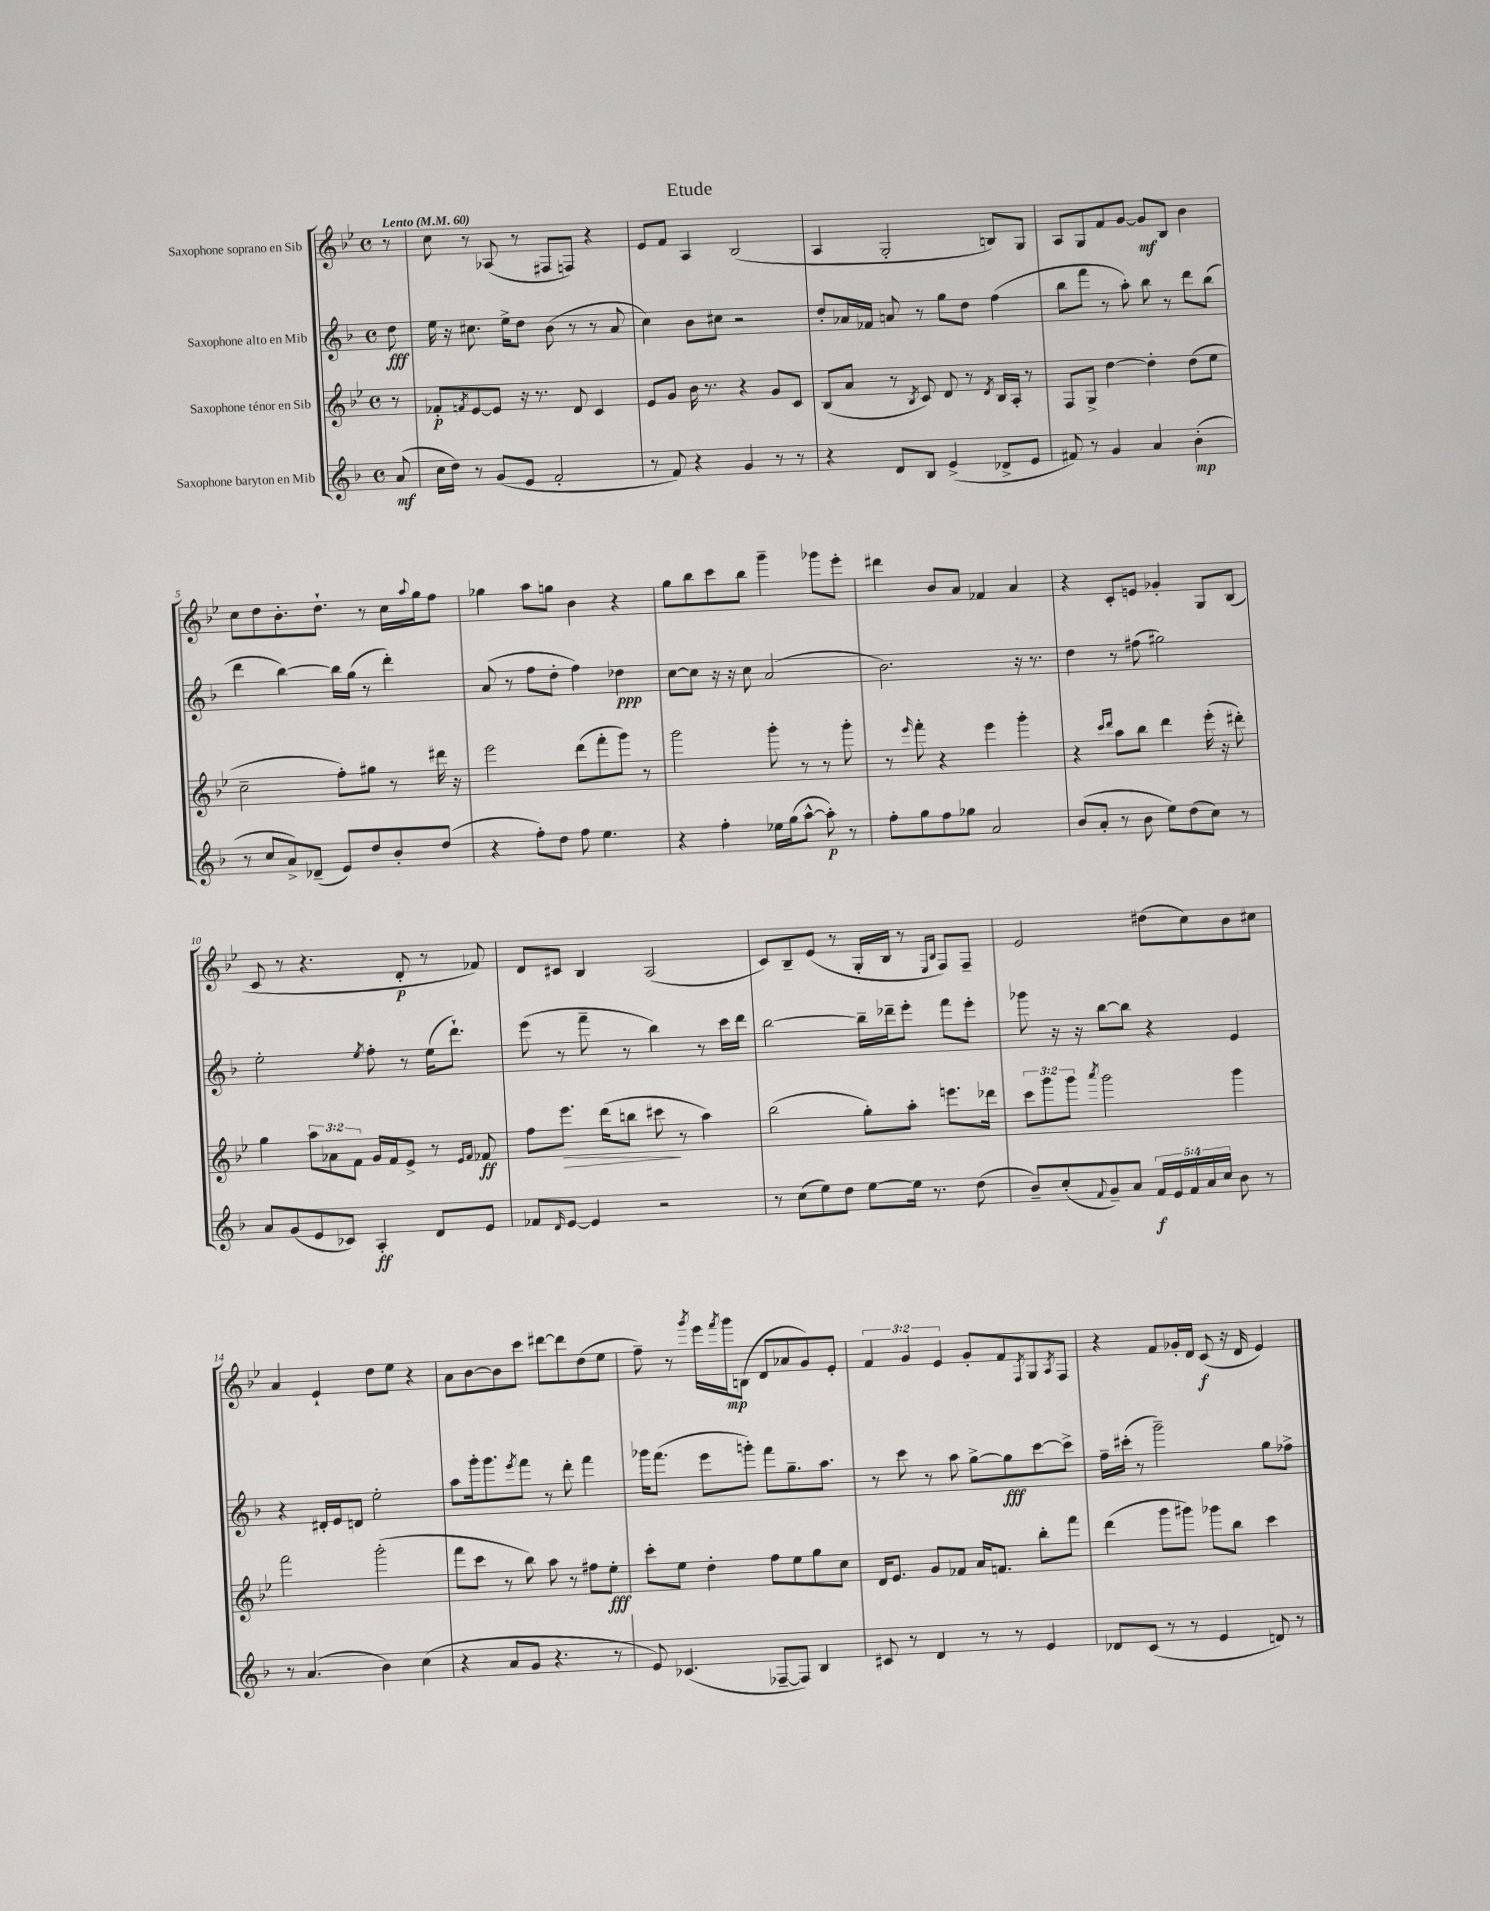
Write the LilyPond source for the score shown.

\header { title = "Etude" }
<<
\new StaffGroup <<
\new Staff = "s0" \with { instrumentName = "Saxophone soprano en Sib" } {
    \clef treble \key bes \major \defaultTimeSignature \time 4/4 \override Staff.TupletNumber.text = #tuplet-number::calc-fraction-text \partial 8 \tempo "Lento" 4 = 60
    r8 |
    c''8 r8 aes8( r8 fis8 f8) r4 |
    ees'8 f'8 a4 bes2( |
    a4 g2-. b8) g8 |
    a8 g8 f'8 g'8~ g'8\mf bes8 bes'4 |
    c''8 d''8 bes'8.-. d''8.-! r8 c''16 \appoggiatura { a''8 } g''16 f''8 |
    ges''4 a''8 g''8 bes'4 r4 |
    g''8 bes''8 c'''8 bes''8 g'''4-- ges'''8 ees'''8-. |
    dis'''4 bes'8 a'8 fes'4 a'4 |
    r4 c'8-. e'8 ges'4-. g8 bes8( |
    c'8 r8 r4. d'8-.\p r8 fes'8) |
    d'8 cis'8 bes4 a2( |
    c'8) bes8-- ees'8( r8 g16-. bes16 r8 \grace { ees16 bes16 } f8) f8-- |
    ees'2 dis''8( c''8) bes'8 cis''8 |
    a'4 ees'4-! d''8 ees''8 r4 |
    a'8 bes'8~ bes'8 c'''8 dis'''8~ dis'''8 d''8( ees''8 |
    f''8--) r8 \acciaccatura { g'''8 } ees'''16 \acciaccatura { f'''8 } g'''16\mp b8( d'8 aes'8 g'8) ees'8-. |
    \tuplet 3/2 { f'4 g'4 ees'4 } g'8-. f'8 \acciaccatura { f8 } g8 \acciaccatura { a8 } f8 |
    r4 f'8 ges'16-. d'16 c'8\f( r16 d'16 ees'4) \bar "|." |
}
\new Staff = "s1" \with { instrumentName = "Saxophone alto en Mib" } {
    \clef treble \key f \major \defaultTimeSignature \time 4/4 \partial 8
    d''8\fff |
    e''16 r16 cis''8. e''16-> d''8 bes'8( r8 r8 a'8 |
    c''4) bes'8 cis''8 r2 |
    d''8-. aes'16 fes'16 a'8 r8 g''8 d''8 f''4( |
    bes''8 f'''8 r8 a''8-.) bes''8 r8 d'''8 bes''8( |
    d'''4 bes''4~) bes''16 g''16( r8 d'''4-.) |
    a'8( r8 f''8 d''8-. f''4) des''4\ppp |
    c''8~ c''8 r16 r16 c''8 a'2( |
    bes'2.) r16 r8. |
    d''4 r8 fis''8( gis''2) |
    e''2-. \acciaccatura { e''8 } f''8-. r8 e''16( d'''8.-!) |
    e'''8( r8 f'''8-- r8 bes''4) r8 c'''16 d'''16 |
    bes''2~ bes''16-- des'''16-- e'''8-. f'''8 e'''8-. |
    ges'''8 r16 r16 bes''8~ bes''8 r4 e'4 |
    r4 dis'16-. e'16 d'8 e''2-. |
    a''8 g'''16-. g'''8. \acciaccatura { e'''8 } f'''8 r8 d'''8-. f'''4 |
    ges'''16 f'''8.( e'''8 g'''8-.) f'''8 g''8.-- a''8. |
    r8 c'''8 r8 a''8 g''8~-> g''8\fff c'''8~ c'''8-> |
    f''16-- cis'''16-.( r8 g'''2--) g''8 fes''8-> \bar "|." |
}
\new Staff = "s2" \with { instrumentName = "Saxophone ténor en Sib" } {
    \clef treble \key bes \major \defaultTimeSignature \time 4/4 \override Staff.TupletNumber.text = #tuplet-number::calc-fraction-text \partial 8
    r8 |
    fes'8-.\p \acciaccatura { f'8 } ees'8~ ees'8 r16 r8. d'8 c'4 |
    ees'8 g'8 bes'16 r8. r4 g'8 c'8 |
    bes8( a'8 r8 \acciaccatura { bes8 } c'8) d'8 r8 \acciaccatura { d'8 } bes16 a16-. r8 |
    f8 g8-> d''4~ d''4-. d''8( ees''8 |
    c''2-- f''8-.) gis''8 r8 dis'''16 r16 |
    ees'''2 d'''8( f'''8-. g'''8) r8 |
    g'''2 g'''8-. r8 r8 g'''8-. |
    r8 \grace { ees'''16 } f'''8-. r4 ees'''4 g'''4-. |
    r4 \grace { c'''16 d'''16 } a''8 bes''8 d'''4 ees'''16-.( r16 dis'''8-.) |
    g''4 \tuplet 3/2 { a''8 aes'8 f'8 } g'16 f'16 ees'8-> r8 \grace { ees'16 f'16 } fes'8\ff |
    f''8 ees'''8.\> d'''16( b''8 cis'''8\! r8 a''4) |
    bes''2( g''8-.) a''8-. e'''8. des'''16 |
    \tuplet 3/2 { c'''8 g'''8 g'''8 } \acciaccatura { a'''8 } g'''2 g'''4 |
    f'''2 g'''2-.( |
    f'''8 c'''8 r8 bes''8) a''8 r8 fis''8 ees''8-.\fff |
    c'''8-. ees''8 d''4-. f''8 ees''8 g''8 c''8 |
    d'16 ees'8. g'8 fes'8 a'16 f'8. bes''8-. f'''8 |
    d'''4( g'''8 gis'''8) ges'''8 bes''8 c'''4 \bar "|." |
}
\new Staff = "s3" \with { instrumentName = "Saxophone baryton en Mib" } {
    \clef treble \key f \major \defaultTimeSignature \time 4/4 \override Staff.TupletNumber.text = #tuplet-number::calc-fraction-text \partial 8
    a'8\mf( |
    c''16 d''16) r8 g'8( e'8 f'2-. |
    r8 f'8) r4 g'4 r8 r8 |
    r4 d'8 bes8 e'4->( des'8-> e'8 |
    fis'8) r8 g'4 a'4 bes'4-.\mp( |
    r8 c''8 a'8->) des'8--( e'8) d''8 bes'8-. d''8( |
    r4 f''8-.) d''8 f''8 e''4. |
    r4 f''4-. ees''16 g''16( a''8~-^ a''8-.\p) r8 |
    f''8-. g''8 f''8 ges''8 a'2 |
    bes'8( a'8-. r8 bes'8 e''8) d''8( c''8) r8 |
    a'8 g'8( e'8 ces'8) a4-.\ff d'8 e'8 |
    fes'8 \grace { d'16 } e'8~ e'4 r2 |
    r8 c''8( e''8) d''8 e''8~ e''16 r8. d''8( |
    bes'8--) c''8-.( \appoggiatura { f'8 } g'8--) a'8 \tuplet 5/4 { f'16\f e'16 f'16 a'16 c''16 } bes'8 r8 |
    r8 a'4.( bes'4) c''4( |
    r4 a'8 g'8 r4. r8 |
    e'8) ces'4.( fes8~-- fes8) bes4 |
    cis'8 r8 d'4 r8 r8 e'4 |
    des'8 c'8( r8 r8 e'4 d'8) r8 \bar "|." |
}
>>
>>
